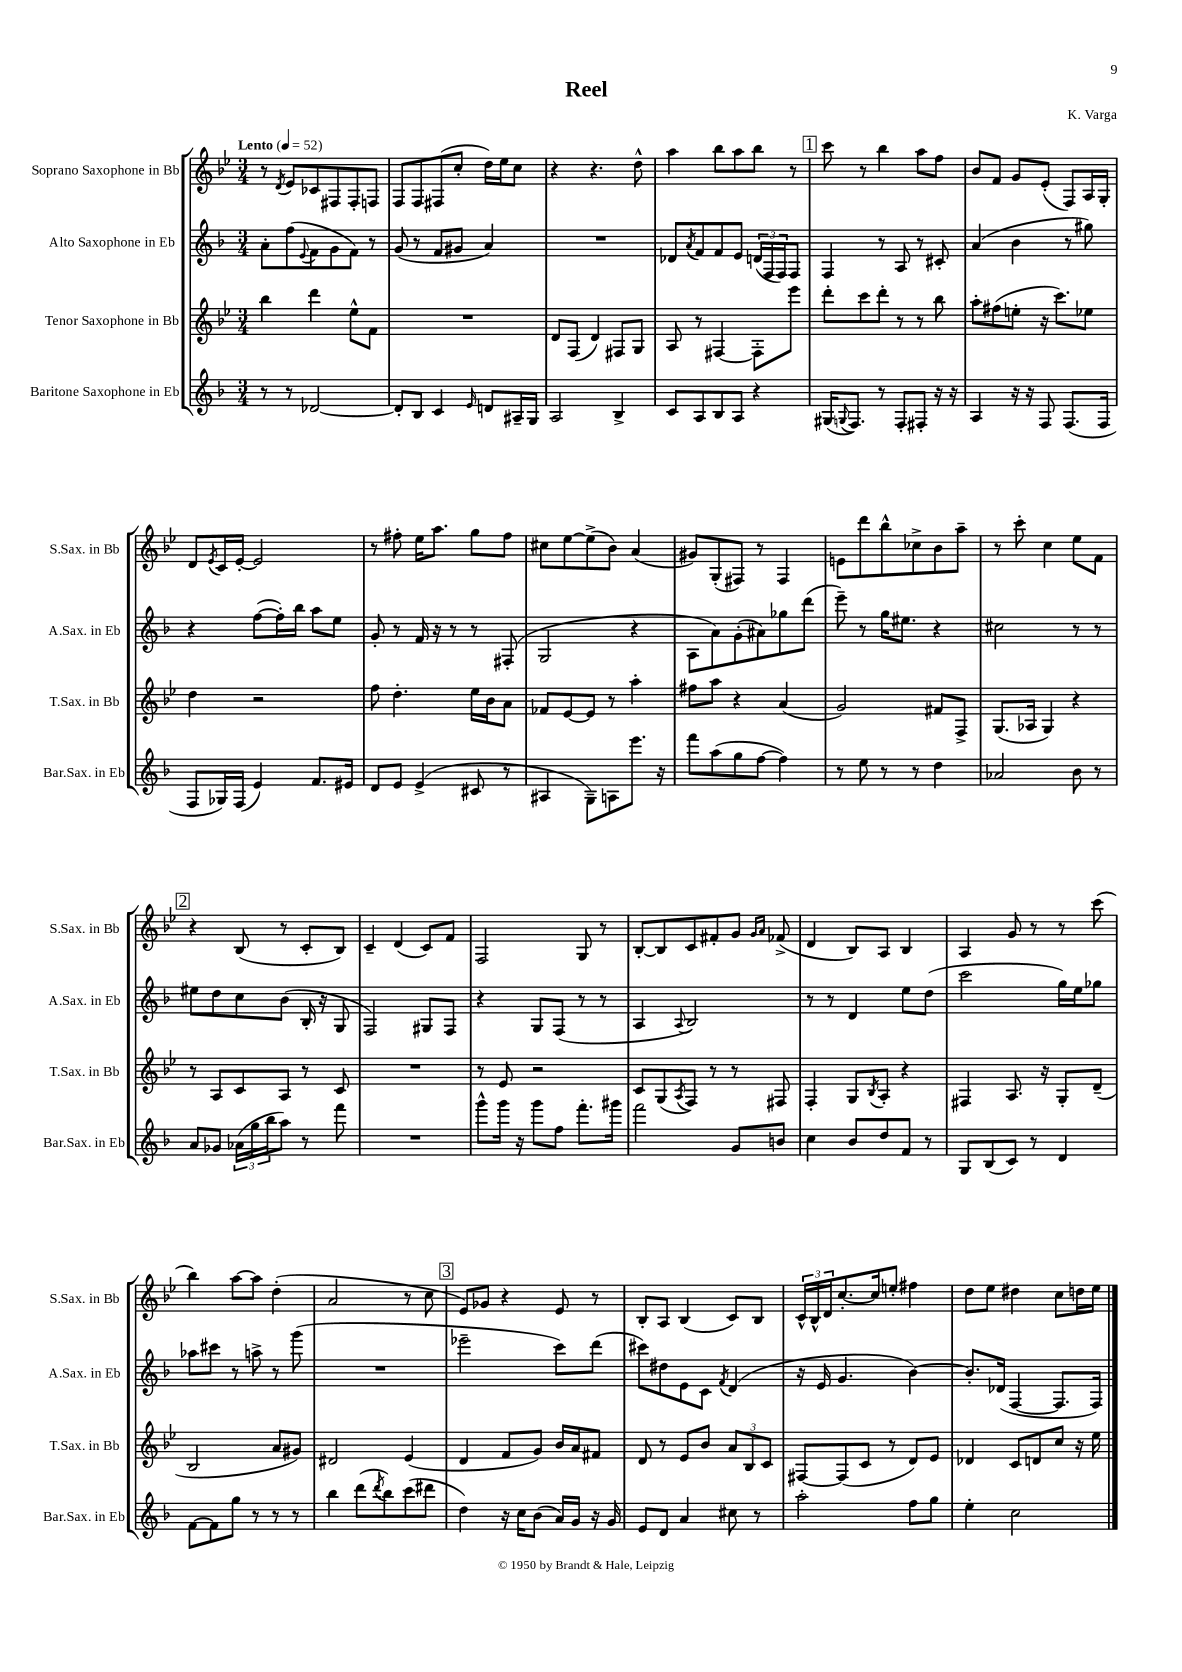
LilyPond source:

\header { title = "Reel" composer = "K. Varga" }
<<
\new StaffGroup <<
\new Staff = "s0" \with { instrumentName = "Soprano Saxophone in Bb" shortInstrumentName = "S.Sax. in Bb" } {
    \clef treble \key bes \major \numericTimeSignature \time 3/4 \tempo "Lento" 4 = 52
    r8 \acciaccatura { d'8 } ees'8 ces'8 fis8 fis8-. f8 |
    f8 f8 fis8( c''8-. d''16) ees''16 c''8 |
    r4 r4. d''8-^ |
    a''4 bes''8 a''8 bes''8 r8 |
    \mark \markup { \box "1" } c'''8 r8 bes''4 a''8 f''8 |
    bes'8 f'8 g'8 ees'8-.( f8) a16 g16-. |
    d'8 \acciaccatura { ees'8 } c'16 ees'16~-. ees'2 |
    r8 fis''8-. ees''16 a''8. g''8 fis''8 |
    cis''8 ees''8~ ees''8->( bes'8) a'4( |
    gis'8) g8-.( fis8) r8 fis4 |
    e'8 d'''8 bes''8-^ ces''8-> bes'8 a''8-- |
    r8 c'''8-. c''4 ees''8 f'8 |
    \mark \markup { \box "2" } r4 bes8( r8 c'8-. bes8) |
    c'4-- d'4( c'8) f'8 |
    f2 g8 r8 |
    bes8~-. bes8 c'8 fis'8-. g'8 \grace { g'16 a'16 } fes'8->( |
    d'4 bes8) a8 bes4 |
    a4 g'8 r8 r8 c'''8( |
    bes''4) a''8~ a''8 d''4-.( |
    a'2 r8 c''8 |
    \mark \markup { \box "3" } ees'8) ges'8 r4 ees'8 r8 |
    bes8-. a8 bes4( c'8) bes8 |
    \tuplet 3/2 { c'16-^ bes16-^ d'16 } c''8.~-. c''16 e''8-. fis''4 |
    d''8 ees''8 dis''4 c''8 d''16 ees''16 \bar "|." |
}
\new Staff = "s1" \with { instrumentName = "Alto Saxophone in Eb" shortInstrumentName = "A.Sax. in Eb" } {
    \clef treble \key f \major \numericTimeSignature \time 3/4
    a'8-. f''8( \appoggiatura { e'8 } f'8 g'8 f'8) r8 |
    g'8( r8 f'8 gis'8 a'4) |
    R2. |
    des'8 \acciaccatura { a'8 } f'8 f'8 e'8 \tuplet 3/2 { d'16( f16 f16) } f8 |
    \mark \markup { \box "1" } f4 r8 a8 r8 cis'8-. |
    a'4( bes'4 r8 gis''8) |
    r4 f''8~( f''16-.) bes''16 a''8 e''8 |
    g'8-. r8 f'16 r16 r8 r8 fis8-.( |
    g2 r4 |
    a8 a'8) g'8-.( ais'8) ges''8 d'''8( |
    e'''8--) r8 g''16 eis''8. r4 |
    cis''2 r8 r8 |
    \mark \markup { \box "2" } eis''8 d''8 c''8 bes'8( bes16-. r16 g8 |
    f2) gis8 f8 |
    r4 g8 f8( r8 r8 |
    a4 \appoggiatura { a8 } bes2) |
    r8 r8 d'4 e''8 d''8( |
    c'''2 g''16) e''16 ges''8 |
    aes''8 cis'''8 r8 a''8-> r8 g'''8( |
    R2. |
    \mark \markup { \box "3" } ees'''2-- c'''8) d'''8( |
    cis'''8) dis''8 e'8 c'8 \acciaccatura { f'8 } d'4( |
    r16 e'16 g'4. bes'4~) |
    bes'8.-. des'16( f4~ f8. f16) \bar "|." |
}
\new Staff = "s2" \with { instrumentName = "Tenor Saxophone in Bb" shortInstrumentName = "T.Sax. in Bb" } {
    \clef treble \key bes \major \numericTimeSignature \time 3/4
    bes''4 d'''4 ees''8-^ f'8 |
    R2. |
    d'8 f8( d'4) fis8 g8 |
    a8 r8 fis4~ fis8-. ees'''8 |
    \mark \markup { \box "1" } d'''8-. c'''8 d'''8-. r8 r8 bes''8 |
    a''8-. fis''8( e''8-. r16 c'''8.) ees''8 |
    d''4 r2 |
    f''8 d''4.-. ees''16 bes'16 a'8 |
    fes'8 ees'8~ ees'8 r8 a''4-. |
    fis''8 a''8 r4 a'4( |
    g'2) fis'8 f8-> |
    g8.( aes16 g4) r4 |
    \mark \markup { \box "2" } r8 a8 c'8 a8 r8 c'8 |
    R2. |
    r8 ees'8 r2 |
    c'8 g8( \acciaccatura { a8 } f8) r8 r8 fis8 |
    f4-. g8 \acciaccatura { bes8 } a8-. r4 |
    fis4 a8. r16 g8-. d'8--( |
    bes2 a'8 gis'8) |
    dis'2 ees'4( |
    \mark \markup { \box "3" } d'4 f'8 g'8) bes'16 a'16 fis'8 |
    d'8 r8 ees'8 bes'8 \tuplet 3/2 { a'8 bes8 c'8 } |
    fis8~ fis8( c'8 r8 d'8) ees'8 |
    des'4 c'8 d'8 c''8 r16 ees''16 \bar "|." |
}
\new Staff = "s3" \with { instrumentName = "Baritone Saxophone in Eb" shortInstrumentName = "Bar.Sax. in Eb" } {
    \clef treble \key f \major \numericTimeSignature \time 3/4
    r8 r8 des'2~ |
    des'8-. bes8 c'4 \grace { e'16 } d'8 ais16-- g16 |
    a2 bes4-> |
    c'8 a8 bes8 a8 r4 |
    \mark \markup { \box "1" } gis16( \appoggiatura { g8 } f8.) r8 f8-. fis8-. r16 r16 |
    a4 r16 r16 f8 f8.( f16 |
    f8 ges16) f16( e'4) f'8. eis'16 |
    d'8 e'8 e'4->( cis'8 r8 |
    ais4 g8--) a8 e'''8. r16 |
    f'''8 a''8( g''8 f''8~ f''4) |
    r8 e''8 r8 r8 d''4 |
    aes'2 bes'8 r8 |
    \mark \markup { \box "2" } a'8 ges'8 \tuplet 3/2 { aes'16( g''16 bes''16 } a''8) r8 f'''8 |
    R2. |
    g'''8-^ g'''16 r16 g'''8 f''8 f'''8.-. gis'''16 |
    f'''2 g'8 b'8 |
    c''4 bes'8 d''8 f'8 r8 |
    g8 bes8( c'8) r8 d'4 |
    f'8~ f'8 g''8 r8 r8 r8 |
    bes''4 d'''8( \acciaccatura { d'''8 } bes''8) c'''8( dis'''8 |
    \mark \markup { \box "3" } d''4) r16 c''16 bes'8( a'16) g'16 r16 g'16 |
    e'8 d'8 a'4 cis''8 r8 |
    a''2-. f''8 g''8 |
    e''4-. c''2 \bar "|." |
}
>>
>>
\layout { \context { \Score \remove "Bar_number_engraver" } }
